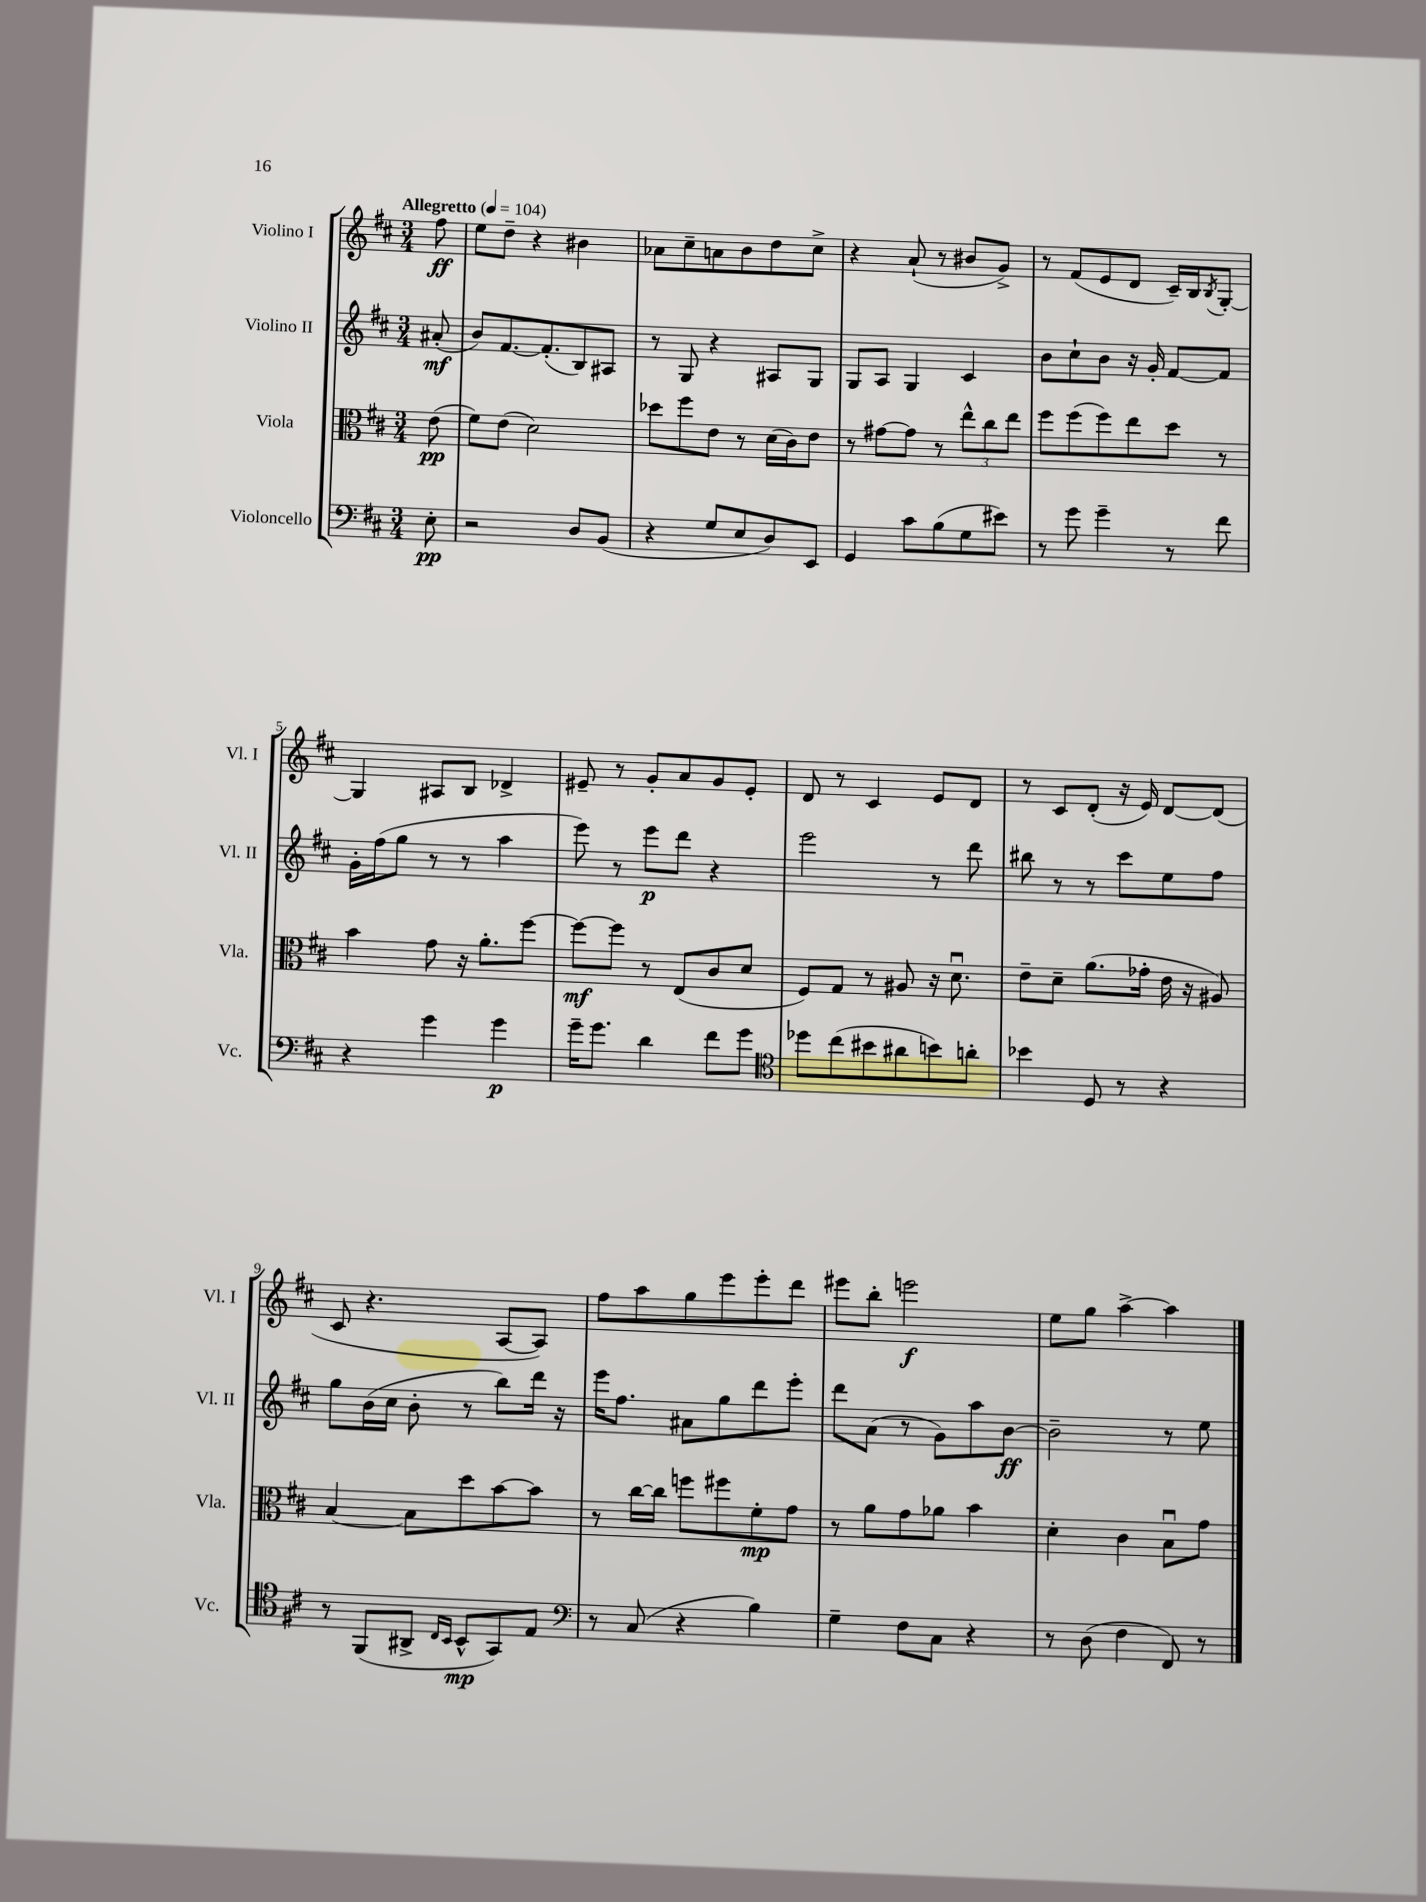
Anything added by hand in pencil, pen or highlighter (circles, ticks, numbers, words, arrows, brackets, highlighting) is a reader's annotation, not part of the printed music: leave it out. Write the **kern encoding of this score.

**kern	**dynam	**kern	**dynam	**kern	**dynam	**kern	**dynam
*part4	*part4	*part3	*part3	*part2	*part2	*part1	*part1
*staff4	*staff4	*staff3	*staff3	*staff2	*staff2	*staff1	*staff1
*I"Violoncello	*	*I"Viola	*	*I"Violino II	*	*I"Violino I	*
*I'Vc.	*	*I'Vla.	*	*I'Vl. II	*	*I'Vl. I	*
*clefF4	*	*clefC3	*	*clefG2	*	*clefG2	*
*k[f#c#]	*	*k[f#c#]	*	*k[f#c#]	*	*k[f#c#]	*
*M3/4	*	*M3/4	*	*M3/4	*	*M3/4	*
*MM104	*	*MM104	*	*MM104	*	*MM104	*
=	=	=	=	=	=	=	=
!	!	!	!	!	!	!LO:TX:a:B:t=Allegretto	!
8E'\	pp	(8e\	pp	(8a#X'/	mf	8ff#\	ff
=1	=1	=1	=1	=1	=1	=1	=1
2r	.	8f#\L)	.	8b/L)	.	8ee\L	.
.	.	(8e\J	.	[8.f#/	.	8dd~\J	.
.	.	2d\)	.	.	.	4r	.
.	.	.	.	(8.f#'/]	.	.	.
8D/L	.	.	.	8B/)	.	4b#X\	.
(8BB/J	.	.	.	8A#X/J	.	.	.
=2	=2	=2	=2	=2	=2	=2	=2
4r	.	8dd-X\L	.	8r	.	8a-X\L	.
.	.	8ff#\	.	8G/	.	8cc#~\	.
8G/L	.	8e\J	.	4r	.	8an\	.
8E/	.	8r	.	.	.	8b\	.
8D/)	.	(16d\LL	.	8A#X/L	.	8dd\	.
.	.	16c#\J)	.	.	.	.	.
8EE/J	.	8e\J	.	8G/J	.	8cc#^\J	.
=3	=3	=3	=3	=3	=3	=3	=3
4GG/	.	8r	.	8G/L	.	4r	.
.	.	[8g#X\L	.	8A/J	.	.	.
8c#\L	.	8g#\J]	.	4G/	.	(8a`/	.
(8B\	.	8r	.	.	.	8r	.
8G\	.	12ee^^\L	.	4c#/	.	8b#X/L	.
.	.	12cc#\	.	.	.	.	.
8e#X\J)	.	.	.	.	.	8g^/J)	.
.	.	12ee\J	.	.	.	.	.
=4	=4	=4	=4	=4	=4	=4	=4
8r	.	8ff#\L	.	8b\L	.	8r	.
8g\	.	(8ff#\	.	8cc#`\	.	(8f#/L	.
4g~\	.	8ff#\)	.	8b\J	.	8e/	.
.	.	8ee\	.	16r	.	8d/J	.
.	.	.	.	16g'/	.	.	.
8r	.	8dd\J	.	[8f#/L	.	16c#~/LL)	.
.	.	.	.	.	.	16B/J	.
.	.	.	.	.	.	8qB/	.
8f#\	.	8r	.	8f#/J]	.	[8G'/J	.
!!LO:LB:g=z
=5	=5	=5	=5	=5	=5	=5	=5
4r	.	4b\	.	16g'\LL	.	4G/]	.
.	.	.	.	(16ff#\J	.	.	.
.	.	.	.	8gg\J	.	.	.
4g\	.	8g\	.	8r	.	8A#X/L	.
.	.	16r	.	8r	.	8B/J	.
.	.	8.a'\L	.	.	.	.	.
4g\	p	.	.	4aa\	.	4d-X^/	.
.	.	[8ff#\J	.	.	.	.	.
=6	=6	=6	=6	=6	=6	=6	=6
16g~\KL	.	8ff#\L_	mf	8eee\)	.	8e#X~/	.
8.g\J	.	.	.	.	.	.	.
.	.	8ff#\J]	.	8r	.	8r	.
4d\	.	8r	.	8eee\L	p	8g'/L	.
.	.	(8E/L	.	8ddd\J	.	8a/	.
8f#\L	.	8c#/	.	4r	.	8g/	.
8g\J	.	8d/J	.	.	.	8e#'/J	.
=7	=7	=7	=7	=7	=7	=7	=7
*clefC4	*	*	*	*	*	*	*
8dd-X\L	.	8F#/L)	.	2eee\	.	8d/	.
(8cc#\	.	8G/J	.	.	.	8r	.
8b#X\	.	8r	.	.	.	4c#/	.
8a#X\	.	8A#X/	.	.	.	.	.
8bn\)	.	16r	.	8r	.	8e/L	.
.	.	8.du\	.	.	.	.	.
8an'\J	.	.	.	8ddd\	.	8d/J	.
=8	=8	=8	=8	=8	=8	=8	=8
4b-X\	.	8e~\L	.	8bb#X\	.	8r	.
.	.	8d~\J	.	8r	.	8c#/L	.
8D/	.	(8.a\L	.	8r	.	(8d'/J	.
8r	.	.	.	8ccc#\L	.	16r	.
.	.	16g-X'\Jk	.	.	.	16e/)	.
4r	.	16e\	.	8ee\	.	[8d/L	.
.	.	16r	.	.	.	.	.
.	.	8A#X/)	.	8ff#\J	.	(8d/J]	.
!!LO:LB:g=z
=9	=9	=9	=9	=9	=9	=9	=9
8r	.	[4B/	.	8gg\L	.	8c#/	.
(8FF#/L	.	.	.	(16b\L	.	4.r	.
.	.	.	.	16cc#\JJ	.	.	.
8AA#X^/J	.	8B\L]	.	8b'\	.	.	.
16qqC#/LL	.	.	.	.	.	.	.
16qqBB/JJ	.	.	.	.	.	.	.
8BB^^/L	mp	8dd\	.	8r	.	.	.
8GG/)	.	[8b\	.	8bb\L)	.	[8A/L	.
8E/J	.	8b\J]	.	16ddd\Jk	.	8A/J])	.
.	.	.	.	16r	.	.	.
=10	=10	=10	=10	=10	=10	=10	=10
*clefF4	*	*	*	*	*	*	*
8r	.	8r	.	16eee\KL	.	8ff#\L	.
.	.	.	.	8.ff#\J	.	.	.
(8C#/	.	[16cc#\LL	.	.	.	8aa\	.
.	.	16cc#\JJ]	.	.	.	.	.
4r	.	8ffn\L	.	8a#X\L	.	8gg\	.
.	.	8ff#X\	.	8gg\	.	8eee\	.
4B\)	.	8f#'\	mp	8ddd\	.	8eee'\	.
.	.	8g\J	.	8eee'\J	.	8ddd\J	.
=11	=11	=11	=11	=11	=11	=11	=11
4G~\	.	8r	.	8ddd\L	.	8eee#X\L	.
.	.	8a\L	.	(8a\J	.	8bb'\J	.
8F#\L	.	8g\	.	8r	.	2eeen\	f
8C#\J	.	8a-X\J	.	8g\L)	.	.	.
4r	.	4b\	.	8aa\	.	.	.
.	.	.	.	[8b\J	ff	.	.
=12	=12	=12	=12	=12	=12	=12	=12
8r	.	4d'\	.	2b~\]	.	8ee\L	.
(8D\	.	.	.	.	.	8gg\J	.
4F#\	.	4c#\	.	.	.	[4aa^\	.
8FF#/)	.	8Bu\L	.	8r	.	4aa\]	.
8r	.	8g\J	.	8ee\	.	.	.
==	==	==	==	==	==	==	==
*-	*-	*-	*-	*-	*-	*-	*-
